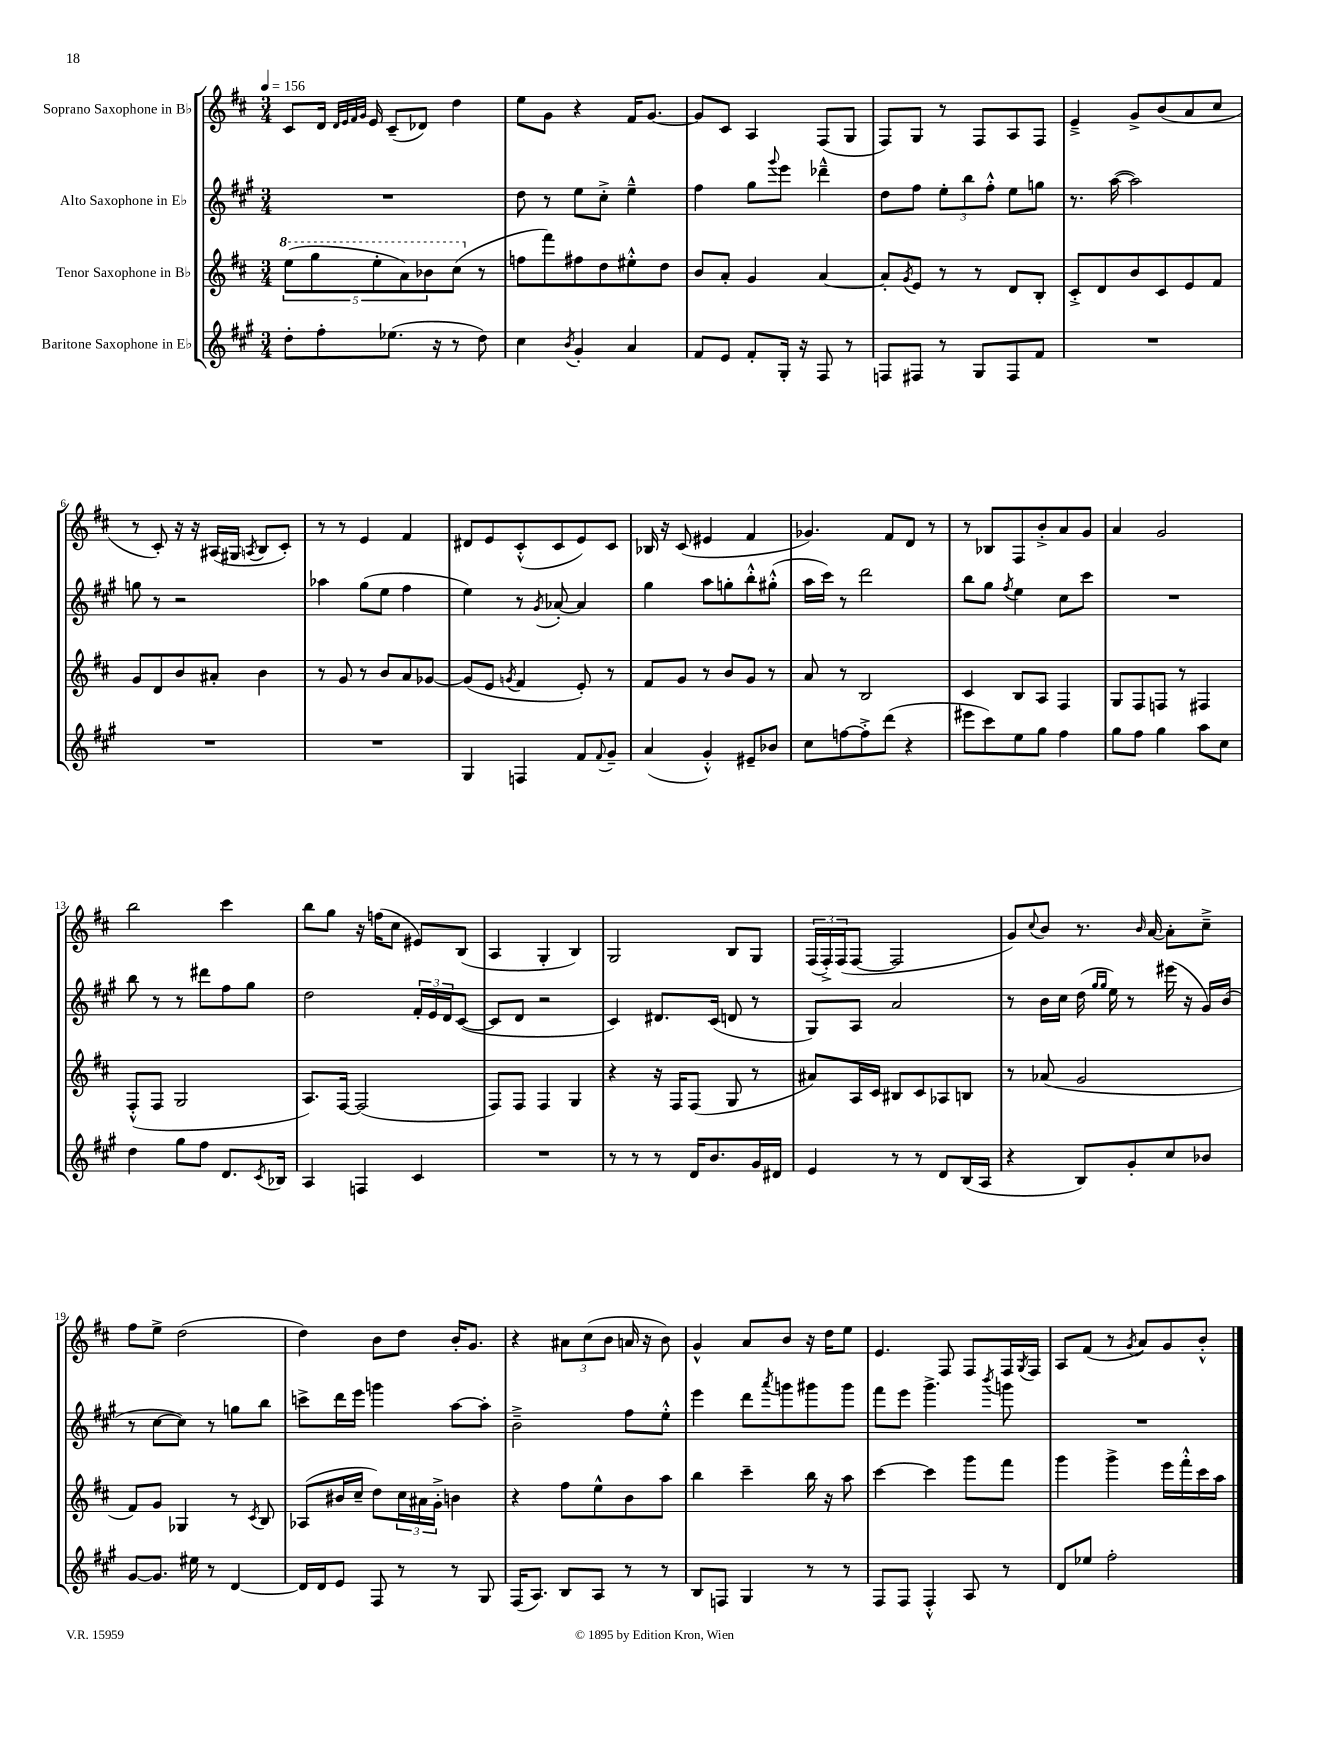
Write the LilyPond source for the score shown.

<<
\new StaffGroup <<
\new Staff = "s0" \with { instrumentName = "Soprano Saxophone in Bb" } {
    \clef treble \key d \major \numericTimeSignature \time 3/4 \tempo 4 = 156
    cis'8 d'16 \grace { d'32 e'32 fis'32 g'32 } e'16 cis'8--( des'8) d''4 |
    e''8 g'8 r4 fis'16 g'8.~ |
    g'8 cis'8 a4 fis8( g8 |
    fis8) g8 r8 fis8 a8 fis8 |
    e'4---> g'8-> b'8( a'8 cis''8 |
    r8 cis'8-.) r16 r16 ais16( gis16 \acciaccatura { a8 } b8 cis'8-.) |
    r8 r8 e'4 fis'4 |
    dis'8 e'8 cis'8-.-^( cis'8 e'8) cis'8 |
    bes16 r16 cis'8( eis'4 fis'4 |
    ges'4.) fis'8 d'8 r8 |
    r8 bes8 fis8 b'8-.-> a'8 g'8 |
    a'4 g'2 |
    b''2 cis'''4 |
    b''8 g''8 r16 f''16( cis''8 eis'8) b8( |
    a4 g4-. b4) |
    g2 b8 g8 |
    \tuplet 3/2 { fis16( fis16-.->) fis16( } fis8~ fis2 |
    g'8) \appoggiatura { cis''8 } b'8 r8. \grace { b'16 } a'16~ a'8-. cis''8---> |
    fis''8 e''8-> d''2( |
    d''4) b'8 d''8 b'16-. g'8. |
    r4 \tuplet 3/2 { ais'8 cis''8( b'8 } a'16 r16 b'8) |
    g'4-^ a'8 b'8 r16 d''16 e''8 |
    e'4. fis8 fis8 fis16 \acciaccatura { g8 } fis16 |
    a8 fis'8( r8 \acciaccatura { g'8 } a'8) g'8 b'8-.-^ \bar "|." |
}
\new Staff = "s1" \with { instrumentName = "Alto Saxophone in Eb" } {
    \clef treble \key a \major \numericTimeSignature \time 3/4
    R2. |
    d''8 r8 e''8 cis''8-.-> e''4---^ |
    fis''4 gis''8 \appoggiatura { gis'''8 } e'''8 des'''4---^ |
    d''8 fis''8 \tuplet 3/2 { e''8-. b''8 fis''8-.-^ } e''8 g''8 |
    r8. a''16~( a''2) |
    g''8 r8 r2 |
    aes''4 gis''8( e''8 fis''4 |
    e''4) r8 \acciaccatura { gis'8 } aes'8~-. aes'4 |
    gis''4 a''8 g''8-. b''8-.-^ gis''8-.-^( |
    a''16 cis'''16) r8 d'''2 |
    b''8 gis''8 \acciaccatura { fis''8 } e''4 cis''8 cis'''8 |
    R2. |
    b''8 r8 r8 dis'''8 fis''8 gis''8 |
    d''2 \tuplet 3/2 { fis'16-. e'16 d'16 } cis'8~( |
    cis'8 d'8 r2 |
    cis'4) dis'8. cis'16( d'8 r8 |
    gis8) a8 a'2 |
    r8 b'16 cis''16 d''16( \grace { gis''16 gis''16 } e''16) r8 eis'''16( r16 gis'16) b'16( |
    r8 cis''8~ cis''8) r8 g''8 b''8 |
    c'''8-> d'''16 e'''16 g'''4 a''8~ a''8-. |
    b'2---> fis''8 e''8-.-^ |
    e'''4 d'''8 \acciaccatura { a'''8 } g'''8 gis'''8 gis'''8 |
    fis'''8 e'''8 gis'''4.-> \acciaccatura { b'''8 } g'''8 |
    R2. \bar "|." |
}
\new Staff = "s2" \with { instrumentName = "Tenor Saxophone in Bb" } {
    \clef treble \key d \major \numericTimeSignature \time 3/4
    \tuplet 5/4 { \ottava #1 e'''8( g'''8 e'''8-. a''8) bes''8 } cis'''8( \ottava #0 r8 |
    f''8 fis'''8) fis''8 d''8 eis''8-.-^ d''8 |
    b'8 a'8-. g'4 a'4~ |
    a'8-. \acciaccatura { g'8 } e'8 r8 r8 d'8 b8-. |
    cis'8-.-> d'8 b'8 cis'8 e'8 fis'8 |
    g'8 d'8 b'8 ais'8-. b'4 |
    r8 g'8 r8 b'8 a'8 ges'8~ |
    ges'8( e'8 \acciaccatura { g'8 } fis'4 e'8-.) r8 |
    fis'8 g'8 r8 b'8 g'8 r8 |
    a'8 r8 b2 |
    cis'4 b8 a8 fis4 |
    g8 fis8 f8 r8 fis4 |
    fis8-.-^( fis8 g2 |
    a8.) fis16~ fis2( |
    fis8) fis8 fis4 g4 |
    r4 r16 fis16 fis8( g8 r8 |
    ais'8) a16 cis'16 bis8 cis'8 aes8 b8 |
    r8 aes'8( g'2 |
    fis'8) g'8 ges4 r8 \acciaccatura { cis'8 } b8 |
    aes8( bis'16 cis''16-- d''8) \tuplet 3/2 { cis''16 ais'16 g'16-.-> } b'4 |
    r4 fis''8 e''8-^ b'8 a''8 |
    b''4 cis'''4-- b''16 r16 a''8 |
    cis'''4~ cis'''4 g'''8 fis'''8 |
    g'''4 g'''4-> e'''16 fis'''16-.-^ cis'''16 a''16 \bar "|." |
}
\new Staff = "s3" \with { instrumentName = "Baritone Saxophone in Eb" } {
    \clef treble \key a \major \numericTimeSignature \time 3/4
    d''8-. fis''8-. ees''8.( r16 r8 d''8) |
    cis''4 \acciaccatura { b'8 } gis'4-. a'4 |
    fis'8 e'8 fis'8-. gis16-. r16 fis8 r8 |
    f8 fis8 r8 gis8 fis8 fis'8 |
    R2. |
    R2. |
    R2. |
    gis4 f4 fis'8 \appoggiatura { fis'8 } gis'8-- |
    a'4( gis'4-.-^) eis'8-- bes'8 |
    cis''8 f''8~ f''8-.-> d'''8( r4 |
    eis'''8 cis'''8) e''8 gis''8 fis''4 |
    gis''8 fis''8 gis''4 a''8 cis''8 |
    d''4 gis''8 fis''8 d'8. \acciaccatura { cis'8 } bes16 |
    a4 f4 cis'4 |
    R2. |
    r8 r8 r8 d'16 b'8. gis'16 dis'16 |
    e'4 r8 r8 d'8 b16( a16 |
    r4 b8) gis'8-. cis''8 bes'8 |
    gis'8~ gis'8. eis''16 r8 d'4~ |
    d'16 d'16 e'8 fis8 r8 r8 gis8 |
    fis16( a8.) b8 a8 r8 r8 |
    b8 f8 gis4 r8 r8 |
    fis8 fis8 fis4-.-^ a8 r8 |
    d'8 ees''8 fis''2-. \bar "|." |
}
>>
>>
